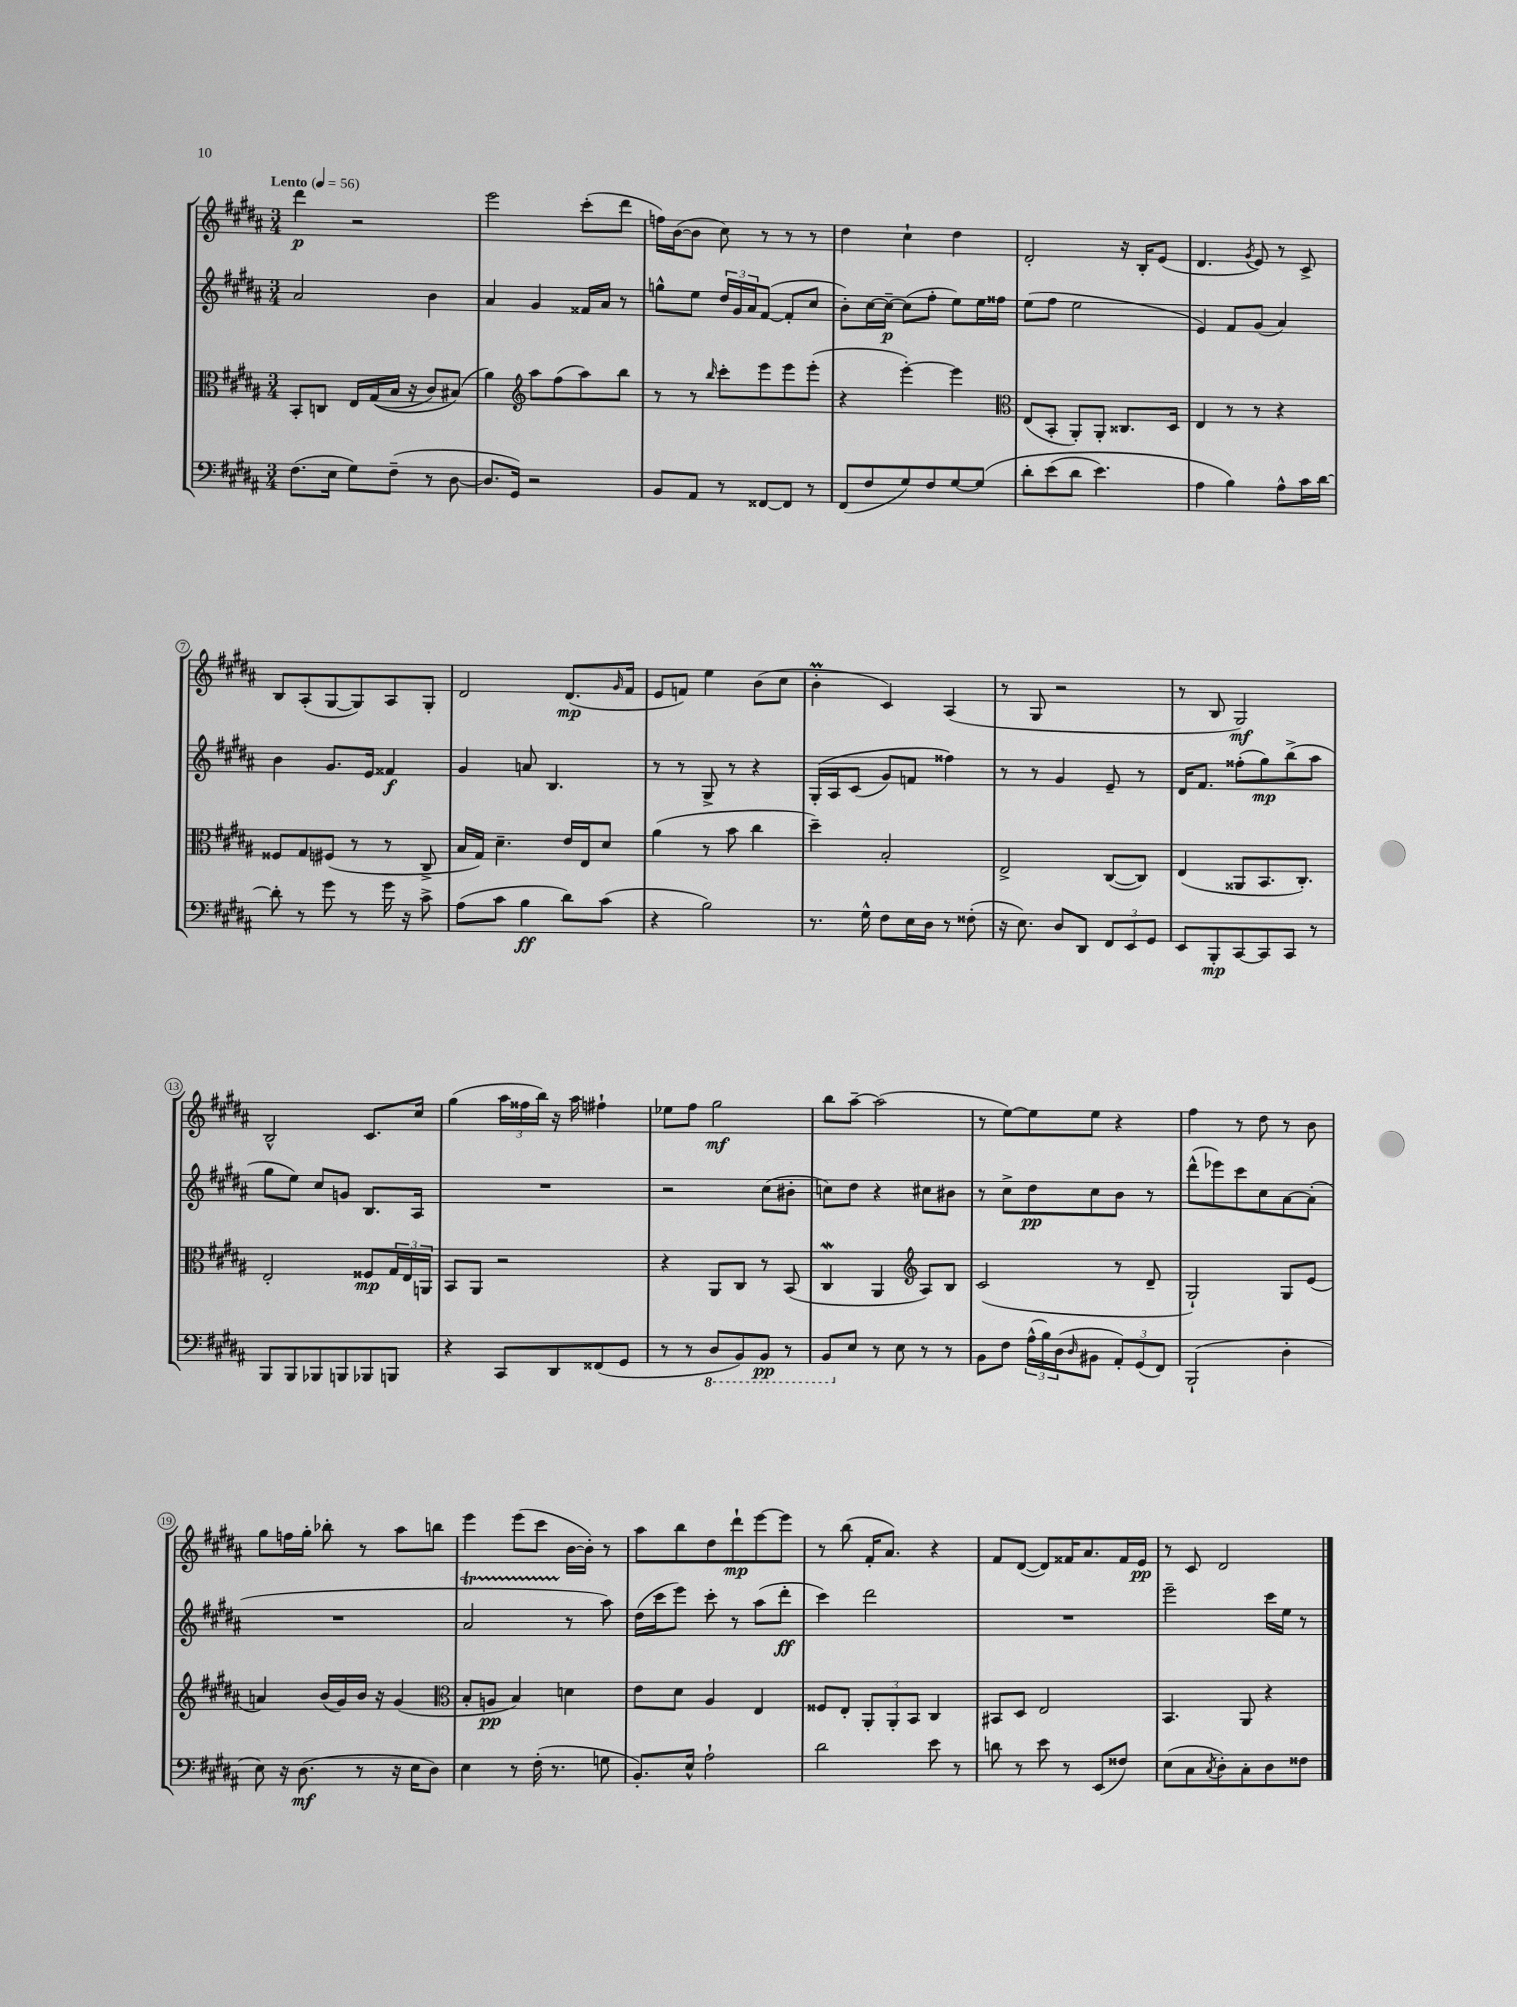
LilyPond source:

<<
\new StaffGroup <<
\new Staff = "s0" {
    \clef treble \key b \major \numericTimeSignature \time 3/4 \tempo "Lento" 4 = 56
    dis'''4\p r2 |
    e'''2 cis'''8-.( dis'''8 |
    f''16) b'16~( b'8 cis''8) r8 r8 r8 |
    dis''4 cis''4-! dis''4 |
    dis'2-. r16 b16-. e'8( |
    dis'4. \acciaccatura { gis'8 } e'8) r8 cis'8-> |
    b8 ais8-.( gis8~ gis8) ais8 gis8-. |
    dis'2 dis'8.\mp( \grace { gis'16 } fis'16 |
    e'8 f'8) e''4 b'8( cis''8 |
    b'4-.\prall cis'4) ais4( |
    r8 gis8 r2 |
    r8 b8 gis2\mf) |
    b2-^ cis'8. cis''16 |
    gis''4( \tuplet 3/2 { ais''16 fisis''16 b''16) } r16 ais''16 fis''4-! |
    ees''8 fis''8 gis''2\mf |
    b''8 ais''8~-- ais''2( |
    r8 e''8~) e''8 e''8 r4 |
    fis''4 r8 dis''8 r8 b'8 |
    gis''8 f''16 gis''16-. bes''8-. r8 ais''8 b''8 |
    e'''4 e'''8( cis'''8 b'16~ b'16-.) r8 |
    ais''8 b''8 dis''8 dis'''8-!\mp e'''8~ e'''8 |
    r8 b''8( fis'16-. ais'8.) r4 |
    fis'8 dis'8~( dis'8) fisis'16 ais'8. fisis'16 e'16\pp |
    r8 cis'8 dis'2 \bar "|." |
}
\new Staff = "s1" {
    \clef treble \key b \major \numericTimeSignature \time 3/4
    ais'2 b'4 |
    ais'4 gis'4 fisis'16 ais'16 r8 |
    g''8-^ e''8 \tuplet 3/2 { dis''16 gis'16 ais'16 } fis'8~( fis'8-. cis''8 |
    b'8-.) cis''16~ cis''16~--\p cis''8( fis''8-. e''8) e''16 fisis''16 |
    e''8( fis''8 e''2 |
    e'4) fis'8 gis'8( ais'4) |
    b'4 gis'8. e'16 fisis'4\f |
    gis'4 a'8 b4. |
    r8 r8 gis8-> r8 r4 |
    gis16-.\( ais16 cis'8( gis'8) f'8 fisis''4\) |
    r8 r8 gis'4 e'8-- r8 |
    dis'16 fis'8. fisis''8-.( gis''8\mp) b''8->( ais''8 |
    gis''8 e''8) cis''8 g'8 b8. ais16 |
    R2. |
    r2 cis''8( bis'8-. |
    c''8) dis''8 r4 cis''8 bis'8 |
    r8 cis''8-> dis''8\pp cis''8 b'8 r8 |
    dis'''8-^( ees'''8) cis'''8 cis''8 ais'8~ ais'8-.( |
    R2. |
    ais'2\startTrillSpan r8\stopTrillSpan ais''8) |
    dis''16( cis'''16 e'''8) cis'''8-. r8 ais''8( dis'''8-.\ff |
    cis'''4) dis'''2 |
    R2. |
    e'''2-- cis'''16 e''16 r8 \bar "|." |
}
\new Staff = "s2" {
    \clef alto \key b \major \numericTimeSignature \time 3/4
    b,8-. c8 e16 gis16(\( b16 r16 cis'8) bis8(\) |
    ais'4) \clef treble ais''8 fis''8( ais''8) b''8 |
    r8 r8 \grace { b''16 } cis'''8-. e'''8 e'''8 e'''8-.( |
    r4 e'''4~-.) e'''4 |
    \clef alto e8( b,8-. ais,8-.) ais,8-. cisis8. dis16 |
    e4 r8 r8 r4 |
    fisis8 gis8 fis8( r8 r8 cis8-> |
    b16 gis16) dis'4.-- e'16 e16 dis'8 |
    ais'4( r8 b'8 cis''4 |
    dis''4--) b2-. |
    e2-> cis8~( cis8) |
    e4( aisis,8 b,8. cis8.-.) |
    e2-. fisis8\mp \tuplet 3/2 { gis16 e16 a,16 } |
    b,8 ais,8 r2 |
    r4 ais,8 cis8 r8 b,8( |
    cis4\mordent ais,4 \clef treble ais8) b8 |
    cis'2( r8 dis'8-- |
    gis2-!) gis8 e'8( |
    a'4) b'16( gis'16) b'16 r16 gis'4( |
    \clef alto b8-. a8\pp b4) d'4 |
    e'8 dis'8 ais4 e4 |
    fisis8 e8-. \tuplet 3/2 { ais,8-. ais,8-. b,8 } cis4 |
    bis,8 dis8 e2 |
    b,4. ais,8 r4 \bar "|." |
}
\new Staff = "s3" {
    \clef bass \key b \major \numericTimeSignature \time 3/4
    fis8.( e16 gis8) fis8--( r8 dis8~ |
    dis8. gis,16) r2 |
    b,8 ais,8 r8 fisis,8~ fisis,8 r8 |
    fis,8( fis8 gis8) fis8 gis8~ gis8\( |
    dis'8-. e'8( dis'8 e'4.) |
    ais4 b4\) ais8-^ cis'16 dis'16~ |
    dis'8-. r8 gis'8 r8 gis'16 r16 cis'8-> |
    ais8( cis'8 b4\ff dis'8) cis'8( |
    r4 b2) |
    r8. gis16-^ fis8 e16 dis16 r8 fisis8-.( |
    r16 e8.) dis8 dis,8 \tuplet 3/2 { fis,8 e,8 gis,8 } |
    e,8 b,,8-.\mp cis,8~ cis,8 cis,8 r8 |
    b,,8 b,,8 bes,,8 b,,8 bes,,8 b,,8 |
    r4 cis,8 dis,8 fisis,8( gis,8 |
    r8 r8 \ottava #-1 dis,8 b,,8) b,,8\pp r8 |
    b,,8 \ottava #0 e8 r8 e8 r8 r8 |
    b,8 fis8 \tuplet 3/2 { ais16-^( b16) dis16( } \grace { dis16 } bis,8 \tuplet 3/2 { ais,8-.) gis,8( fis,8) } |
    b,,2-!( dis4-. |
    e8) r16 dis8.\mf( r8 r16 e16 dis8) |
    e4 r8 fis16-.( r8. g8 |
    b,8.-.) e16-^ ais2-! |
    dis'2 e'8 r8 |
    d'8 r8 e'8 r8 e,8( fisis8) |
    e8( cis8 \acciaccatura { cis8 } dis8-.) cis8-. dis8 fisis8 \bar "|." |
}
>>
>>
\layout { \context { \Score \override BarNumber.stencil = #(make-stencil-circler 0.1 0.3 ly:text-interface::print) } }
